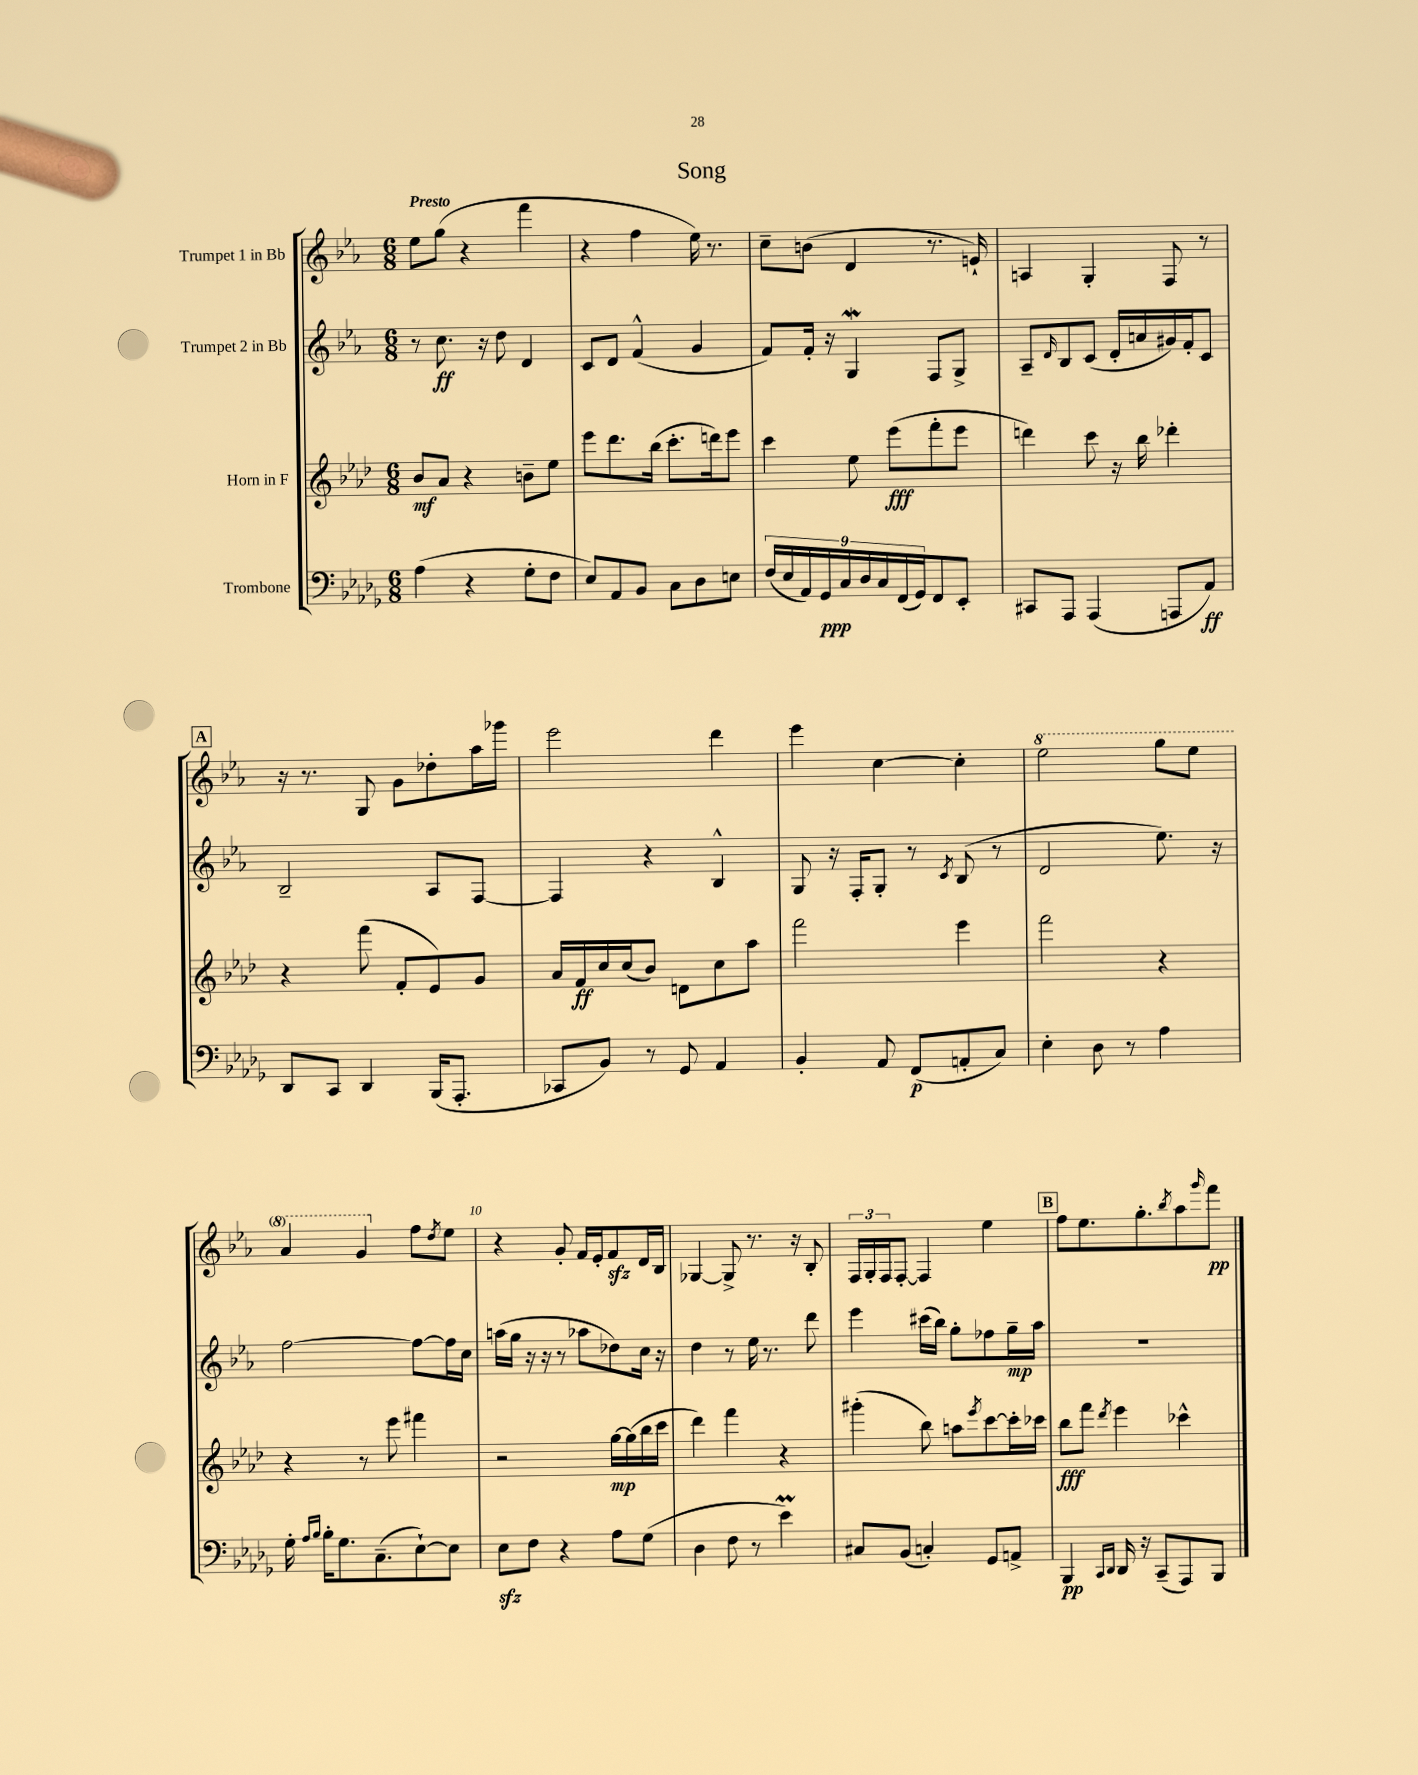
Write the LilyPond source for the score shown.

\header { title = "Song" }
<<
\new StaffGroup <<
\new Staff = "s0" \with { instrumentName = "Trumpet 1 in Bb" } {
    \clef treble \key ees \major \numericTimeSignature \time 6/8 \tempo "Presto"
    ees''8 g''8( r4 f'''4 |
    r4 f''4 ees''16) r8. |
    c''8-- b'8( d'4 r8. e'16-!) |
    a4 g4-. f8 r8 |
    \mark \markup { \box "A" } r16 r8. g8 g'8 des''8-. aes''16 ges'''16 |
    ees'''2 d'''4 |
    ees'''4 c''4~ c''4-. |
    \ottava #1 ees'''2 g'''8 ees'''8 |
    aes''4 g''4 \ottava #0 f''8 \acciaccatura { d''8 } ees''8 |
    r4 g'8-. f'16 ees'16-. f'8\sfz d'16 bes16 |
    ges4~ ges8-> r8. r16 bes8-. |
    \tuplet 3/2 { f16 g16-. f16 } f8~-. f4 ees''4 |
    \mark \markup { \box "B" } f''8 ees''8. g''8.-. \acciaccatura { bes''8 } aes''8 \grace { g'''16 } f'''8\pp \bar "|." |
}
\new Staff = "s1" \with { instrumentName = "Trumpet 2 in Bb" } {
    \clef treble \key ees \major \numericTimeSignature \time 6/8
    r8 c''8.\ff r16 d''8 d'4 |
    c'8 d'8 f'4-^( g'4 |
    f'8) f'16-. r16 g4\mordent f8 g8-> |
    aes8-- \grace { d'16 } bes8 c'8( d'16-. a'16 gis'16) f'16-. c'8 |
    \mark \markup { \box "A" } bes2-- aes8 f8~ |
    f4 r4 bes4-^ |
    g8 r16 f16-. g8-. r8 \acciaccatura { c'8 } bes8( r8 |
    d'2 ees''8.) r16 |
    f''2~ f''8~ f''16 c''16 |
    a''16( g''16 r16 r16 r8 aes''8 des''8) c''16 r16 |
    d''4 r8 ees''16 r8. d'''8 |
    ees'''4 cis'''16( bes''16) g''8-. fes''8 g''16--\mp aes''16 |
    \mark \markup { \box "B" } R2. \bar "|." |
}
\new Staff = "s2" \with { instrumentName = "Horn in F" } {
    \clef treble \key aes \major \numericTimeSignature \time 6/8
    bes'8\mf aes'8 r4 b'8-- ees''8 |
    ees'''8 des'''8. bes''16( c'''8.-. d'''16) ees'''8 |
    c'''4 ees''8 ees'''8\fff( f'''8-. ees'''8 |
    d'''4) c'''8 r16 bes''16 des'''4-. |
    \mark \markup { \box "A" } r4 f'''8( f'8-. ees'8) g'8 |
    aes'16 f'16\ff c''16 c''16( bes'8) d'8 c''8 aes''8 |
    f'''2 ees'''4 |
    f'''2 r4 |
    r4 r8 ees'''8 fis'''4 |
    r2 g''16~\mp g''16( bes''16 c'''16 |
    des'''4) f'''4 r4 |
    gis'''4-.( bes''8) a''8 \acciaccatura { ees'''8 } c'''8~ c'''16-. ces'''16 |
    \mark \markup { \box "B" } bes''8\fff f'''8 \acciaccatura { des'''8 } ees'''4 ces'''4-^ \bar "|." |
}
\new Staff = "s3" \with { instrumentName = "Trombone" } {
    \clef bass \key des \major \numericTimeSignature \time 6/8
    aes4( r4 ges8-. f8 |
    ees8) aes,8 bes,8 c8 des8 e8 |
    \tuplet 9/8 { f16( ees16 aes,16) ges,16\ppp c16 des16 c16 f,16( ges,16) } f,8 ees,8-. |
    cis,8 aes,,8 aes,,4( a,,8 aes,8\ff) |
    \mark \markup { \box "A" } des,8 c,8 des,4 bes,,16( aes,,8.-. |
    ces,8 bes,8) r8 ges,8 aes,4 |
    bes,4-. aes,8 f,8\p( a,8-. c8) |
    ees4-. des8 r8 aes4 |
    ges16-. \grace { aes16 bes16 } bes16-. ges8. c8.--( ees8~-!) ees8 |
    ees8\sfz f8 r4 aes8 ges8( |
    des4 f8 r8 ees'4\prall) |
    cis8 bes,8( c4-.) ges,8 a,8-> |
    \mark \markup { \box "B" } bes,,4\pp \grace { c,16 des,16 } des,16 r16 c,8--( aes,,8) bes,,8 \bar "|." |
}
>>
>>
\layout { \context { \Score \override BarNumber.break-visibility = ##(#f #t #t) barNumberVisibility = #(every-nth-bar-number-visible 5) } }
